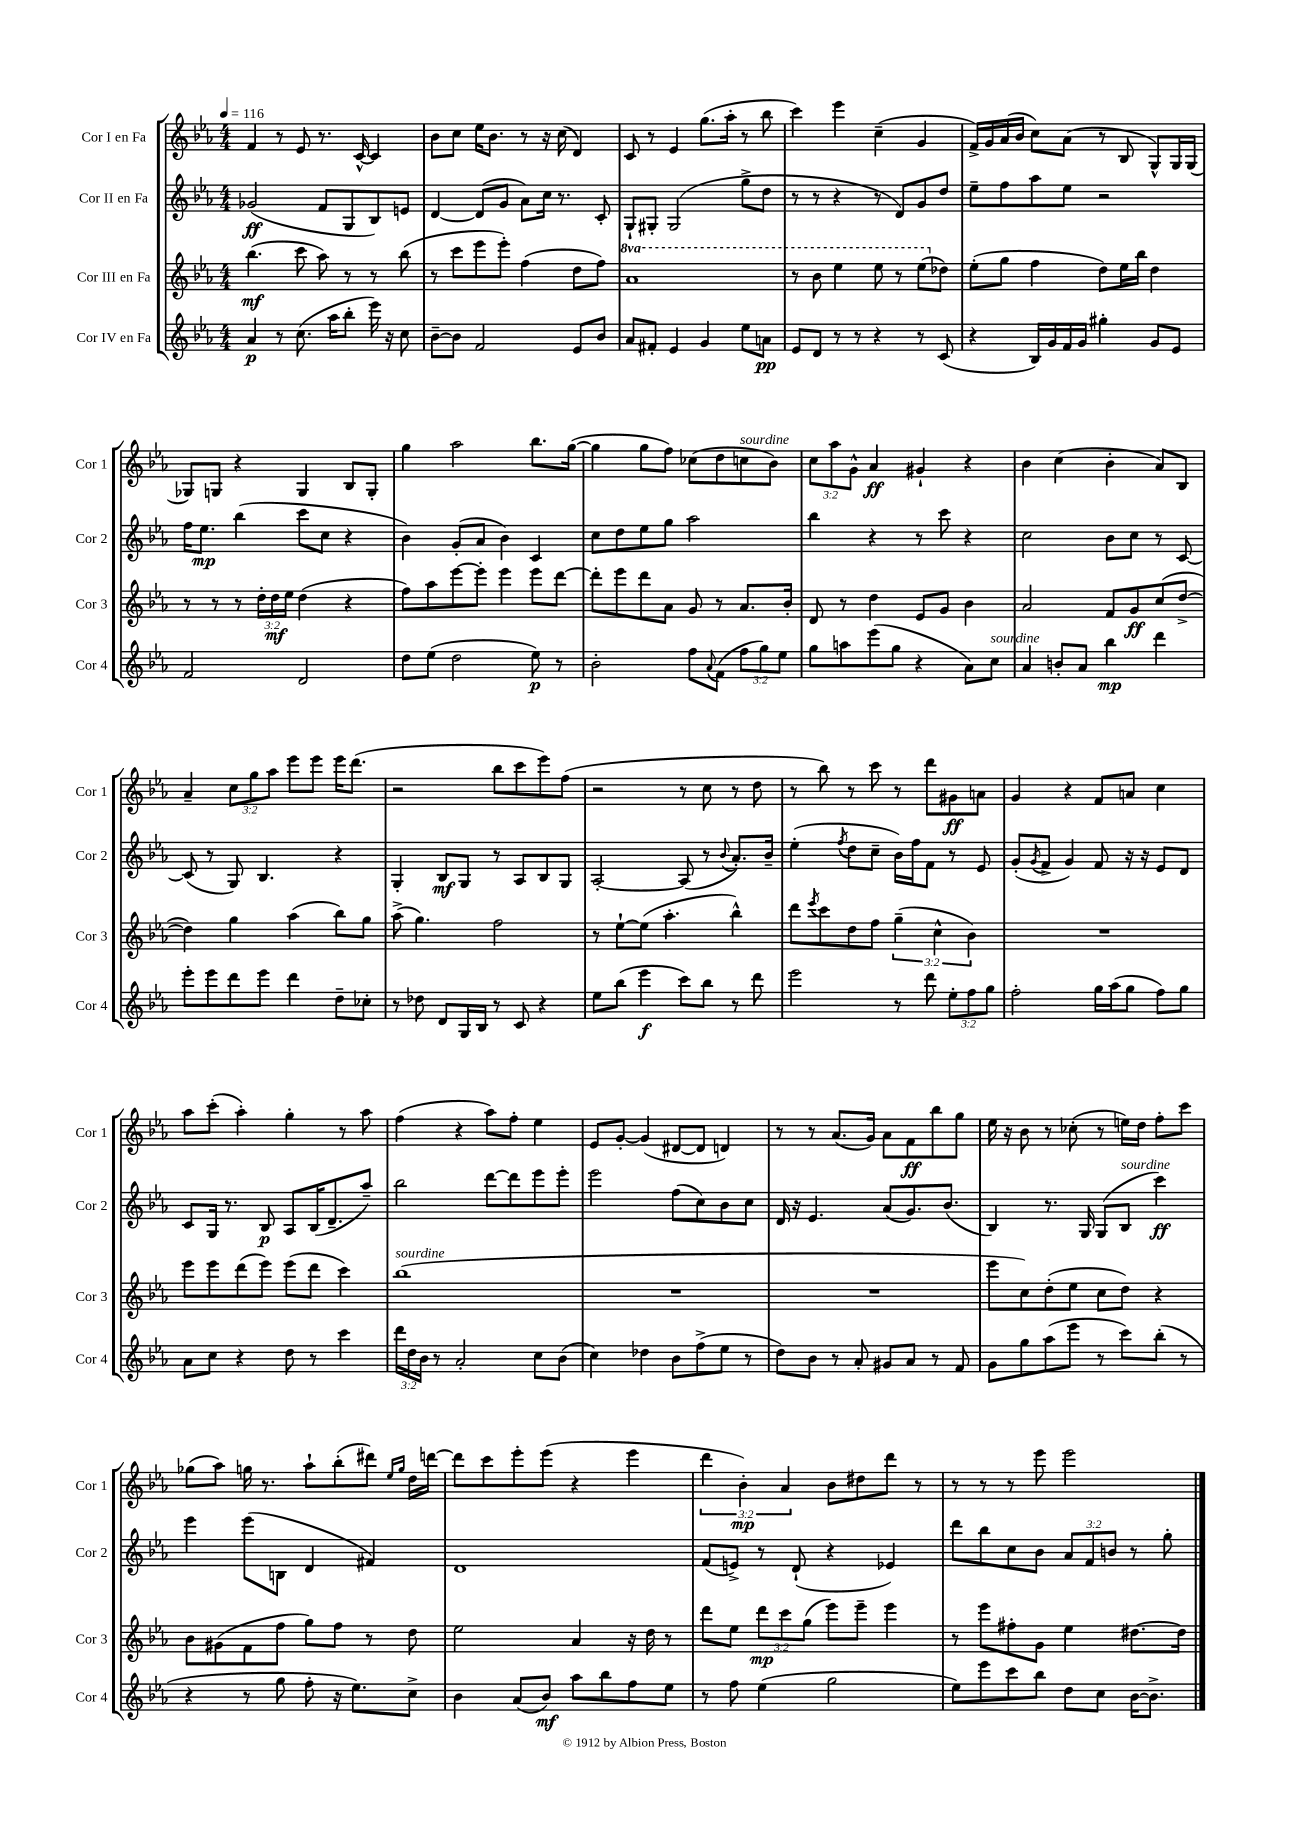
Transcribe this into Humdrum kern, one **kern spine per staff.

**kern	**kern	**kern	**kern
*staff4	*staff3	*staff2	*staff1
*clefG2	*clefG2	*clefG2	*clefG2
*k[b-e-a-]	*k[b-e-a-]	*k[b-e-a-]	*k[b-e-a-]
*M4/4	*M4/4	*M4/4	*M4/4
*MM116	*MM116	*MM116	*MM116
4a-/	(4.bb-\	(2g-/	4f/
8r	.	.	8r
(8.cc\	8ccc\	.	8e-/
.	8aa-\)	8f/L	8.r
16aa-\LK	.	.	.
8bb-'\J	8r	8G/	.
.	.	.	[16c^^/
16eee-\)	8r	8B-/)	4c/]
16r	.	.	.
8cc\	(8bb-\	8e/J	.
=	=	=	=
[8b-~\L	8r	[4d/	8b-\L
8b-\]J	8ccc\L	.	8cc\J
2f/	8eee-\	(8d/]L	16ee-\LK
.	.	.	8.b-\J
.	8eee-'\J)	8g/J	.
.	(4ff\	8a-\L)	8r
.	.	16cc\Jk	16r
.	.	8.r	(16cc\
8e-/L	8dd\L	.	4d/)
8b-/J	8ff\J)	8c'/	.
=	=	=	=
8a-/L	1aa-	8G`/L	8c/
8f#'/J	.	8G#'/J	8r
4e-/	.	(2G#/	4e-/
4g/	.	.	(8.gg\L
.	.	.	16aa-'\Jk
8ee-\L	.	8gg^\L	8r
8a\J	.	8dd\J	8bb-\
=	=	=	=
8e-/L	8r	8r	4ccc\)
8d/J	8bb-\	8r	.
8r	4eee-\	4r	4eee-\
8r	.	.	.
4r	8eee-\	8r	(4cc~\
.	8r	8d/L)	.
8r	(8eee-\L	8g/	4g/
(8c/	8dd-\J)	8dd/J	.
=	=	=	=
4r	(8ee-'\L	8ee-~\L	16f^/LL)
.	.	.	16g/
.	8gg\J	8ff\	(16a-/
.	.	.	16b-/JJ
16B-/LL)	4ff\	8aa-\	8cc\L)
16g/	.	.	.
16f/	.	8ee-\J	(8a-\J
16g/JJ	.	.	.
4gg#'\	8dd\L)	2r	8r
.	16ee-\L	.	8B-/
.	16bb-\JJ	.	.
8g/L	4dd\	.	8G^^/L)
8e-/J	.	.	16G/L
.	.	.	(16G/JJ
=	=	=	=
2f/	8r	16ff\LK	8G-/L)
.	.	8.ee-\J	.
.	8r	.	8G/J
.	8r	(4bb-\	4r
.	24dd'\LL	.	.
.	24dd\	.	.
.	24ee-\JJ	.	.
2d/	(4dd\	8ccc\L	4G/
.	.	8cc\J	.
.	4r	4r	8B-/L
.	.	.	8G'/J
=	=	=	=
8dd\L	8ff\L)	4b-\)	4gg\
(8ee-\J	8aa-\	.	.
2dd\	[8eee-\	(8g'/L	2aa-\
.	8eee-'\]J	8a-/J	.
.	4eee-\	4b-\)	.
8ee-\)	8eee-\L	4c/	8.bb-\L
8r	[8ddd\J	.	.
.	.	.	([16gg\Jk
=	=	=	=
2b-'\	8ddd'\]L	8cc\L	4gg\]
.	8eee-\	8dd\	.
.	8ddd\	8ee-\	8gg\L
.	8a-\J	8gg\J	8ff\J)
8ff\L	8g/	2aa-\	(8cc-\L
8qqa-/	.	.	.
(8f\J	8r	.	8dd\
12ff\L	8.a-/L	.	8cc\
12gg\)	.	.	.
.	.	.	8b-\J)
12ee-\J	.	.	.
.	16b-'/Jk	.	.
=	=	=	=
8gg\L	8d/	4bb-\	12cc\L
.	.	.	12aa-\
8aa\	8r	.	.
.	.	.	12g^^\J
(8eee-\	4dd\	4r	4a-/
8gg\J	.	.	.
4r	8e-/L	8r	4g#`/
.	8g/J	8ccc\	.
8a-\L)	4b-\	4r	4r
8cc\J	.	.	.
=	=	=	=
4a-/	2a-/	2cc\	4b-\
8b'/L	.	.	(4cc\
8a-/J	.	.	.
4bb-\	8f/L	8b-\L	4b-'\
.	8g/	8cc\J	.
4ddd\	(8cc/	8r	8a-/L)
.	[8dd^/J	[8c/	8B-/J
=	=	=	=
8eee-'\L	4dd\])	(8c/]	4a-~/
8eee-\	.	8r	.
8ddd\	4gg\	8G/)	12cc\L
.	.	.	12gg\
8eee-\J	.	4.B-/	.
.	.	.	12aa-\J
4ddd\	(4aa-\	.	8eee-\L
.	.	.	8eee-\J
8dd~\L	8bb-\L)	4r	16eee-\LK
.	.	.	(8.ddd\J
8cc-'\J	8gg\J	.	.
=	=	=	=
8r	(8aa-^\	4G'/	2r
8dd-\	4.gg\)	.	.
8d/L	.	8B-/L	.
16G/L	.	8G/J	.
16B-/JJ	.	.	.
8r	2ff\	8r	8bb-\L
8c/	.	8A-/L	8ccc\
4r	.	8B-/	8eee-\)
.	.	8G/J	(8ff\J
=	=	=	=
8ee-\L	8r	[2A-'/	2r
(8bb-\J	[8ee-`\L	.	.
4eee-\	(8ee-\]J	.	.
.	4.aa-'\	.	.
8ccc\L)	.	(8A-/]	8r
8bb-\J	.	8r	8cc\
.	.	8qqb-/	.
8r	4bb-^^\)	8.a-'/L)	8r
8ddd\	.	.	8dd\
.	.	16b-~/Jk	.
=	=	=	=
2eee-\	8ddd\L	(4ee-'\	8r
.	8qeee-/	.	.
.	8ccc\	.	8bb-\)
.	.	8qff/	.
.	8dd\	8dd\L	8r
.	8ff\J	8cc~\J	8ccc\
8r	(6gg~\	16b-\LL)	8r
.	.	16ff\J	.
8ddd\	.	8f\J	8ddd\L
.	6cc^^\	.	.
12ee-'\L	.	8r	8g#\
12ff\	6b-\)	.	.
.	.	8e-/	8a\J
12gg\J	.	.	.
=	=	=	=
2ff'\	1r	(8g'/L	4g/
.	.	8qg/	.
.	.	8f^/J	.
.	.	4g/)	4r
16gg\LL	.	8f/	8f/L
(16aa-\J	.	.	.
8gg\J	.	16r	8a/J
.	.	16r	.
8ff\L)	.	8e-/L	4cc\
8gg\J	.	8d/J	.
=	=	=	=
8a-\L	8eee-\L	8c/L	8aa-\L
8cc\J	8eee-\	16G/Jk	(8ccc'\J
.	.	8.r	.
4r	(8ddd\	.	4aa-'\)
.	8eee-\J)	8B-/	.
8dd\	(8eee-\L	8A-/L	4gg'\
8r	8ddd\J	(16B-/K	.
.	.	8.d~/	.
4ccc\	4ccc\)	.	8r
.	.	8aa-~/J)	8aa-\
=	=	=	=
24ddd\LL	(1bb-	2bb-\	(4ff\
24dd\	.	.	.
24b-\JJ	.	.	.
8r	.	.	.
2a-'/	.	.	4r
.	.	[8ddd\L	8aa-\L)
.	.	8ddd\]	8ff'\J
8cc\L	.	8eee-\	4ee-\
(8b-\J	.	8eee-'\J	.
=	=	=	=
4cc\)	1r	2eee-\	8e-/L
.	.	.	[8g'/J
4dd-\	.	.	(4g/]
8b-\L	.	(8ff\L	[8d#/L
(8ff^\	.	8cc\)	8d#/]J
8ee-\J	.	8b-\	4d/)
8r	.	8cc\J	.
=	=	=	=
8dd\L)	1r	16d/	8r
.	.	16r	.
8b-\J	.	4.e-/	8r
8r	.	.	(8.a-/L
8a-'/	.	.	.
.	.	.	16g/Jk)
8g#/L	.	(8a-/L	8a-\L
8a-/J	.	8.g/)	8f\
8r	.	.	8bb-\
.	.	(8.b-/J	.
8f/	.	.	8gg\J
=	=	=	=
8g\L	8eee-\L	4B-/)	16ee-\
.	.	.	16r
8gg\	8cc\)	.	8b-\
(8aa-\	(8dd'\	8.r	8r
8eee-\J	8ee-\J	.	(8cc-'\
.	.	16G/	.
8r	8cc\L	(8G/L	8r
8ccc\L)	8dd\J)	8B-/J	16ee\LL)
.	.	.	16dd\JJ
(8bb-'\J	4r	4ccc\)	8ff'\L
8r	.	.	8ccc\J
=	=	=	=
4r	8b-\L	4eee-\	(8gg-\L
.	(8g#\	.	8aa-\J)
8r	8f\	(8eee-\L	16gg\
.	.	.	8.r
8gg\	8ff\J	8B\J	.
8ff'\	8gg\L)	4d/	8aa-`\L
16r	8ff\J	.	(8bb-'\
8.ee-\L)	.	.	.
.	8r	4f#/)	8ddd#\J)
.	.	.	16qqee-/LL
.	.	.	16qqgg/JJ
8cc^\J	8dd\	.	16dd\LL
.	.	.	[16ddd\JJ
=	=	=	=
4b-\	2ee-\	1d	8ddd\]L
.	.	.	8ccc\
(8a-/L	.	.	8eee-'\
8b-/J)	.	.	(8eee-\J
8aa-\L	4a-/	.	4r
8bb-\	.	.	.
8ff\	16r	.	4eee-\
.	16dd\	.	.
8ee-\J	8r	.	.
=	=	=	=
8r	8ddd\L	(8f/L	6ddd\
8ff\	8ee-\J	8e^/J)	.
.	.	.	6b-'\)
(4ee-\	12ddd\L	8r	.
.	12ccc\	.	6a-/
.	.	(8d`/	.
.	(12gg\J	.	.
2gg\	8eee-\L)	4r	8b-\L
.	8eee-~\J	.	8dd#\
.	4eee-\	4e-/)	8ddd\J
.	.	.	8r
=	=	=	=
8ee-\L)	8r	8ddd\L	8r
8eee-\	8eee-\L	8bb-\	8r
8ccc\	8ff#'\	8cc\	8r
8bb-\J	8g\J	8b-\J	8eee-\
8dd\L	4ee-\	12a-/L	2eee-\
.	.	12f/	.
8cc\J	.	.	.
.	.	12b/J	.
[16b-\LK	[8.dd#\L	8r	.
8.b-^\]J	.	.	.
.	.	8gg'\	.
.	16dd#\]Jk	.	.
==	==	==	==
*-	*-	*-	*-
